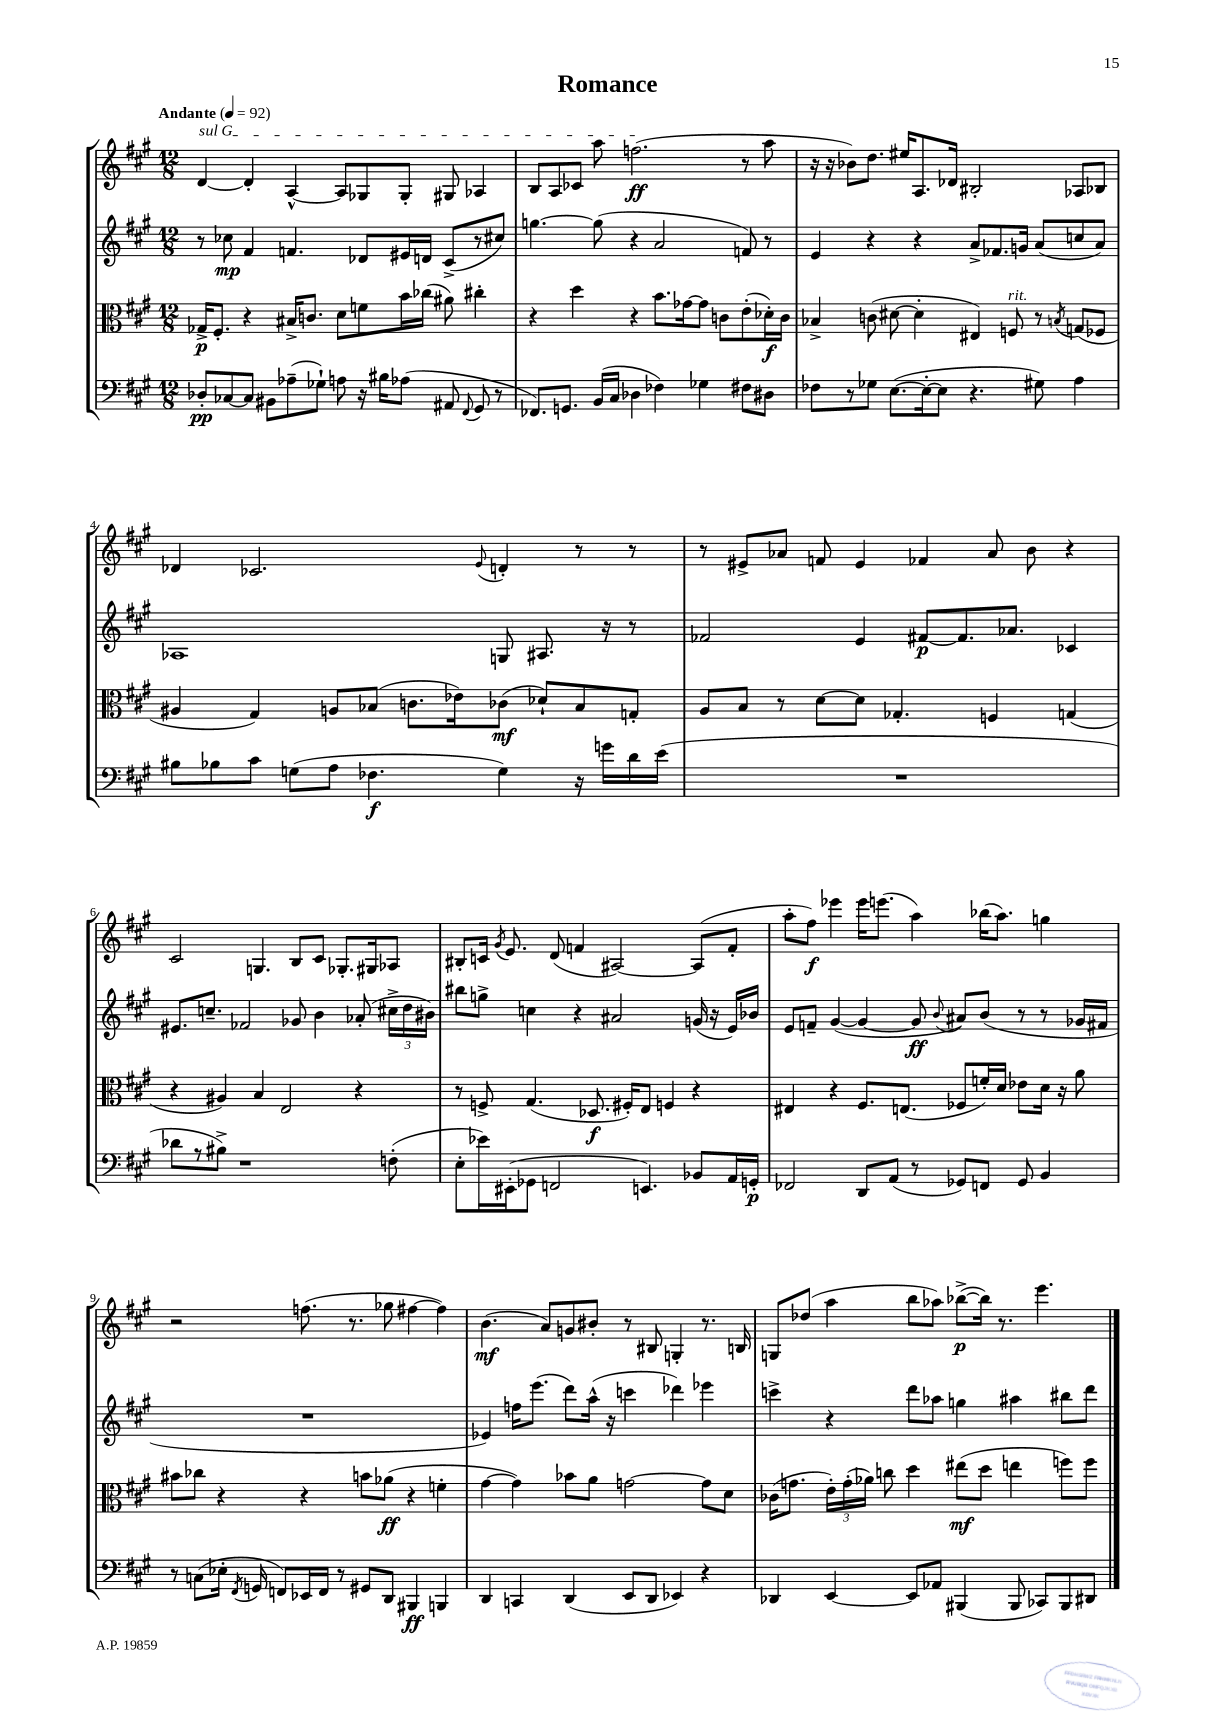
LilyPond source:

\header { title = "Romance" }
<<
\new StaffGroup <<
\new Staff = "s0" {
    \clef treble \key a \major \numericTimeSignature \time 12/8 \tempo "Andante" 4 = 92
    \autoBeamOff \once \override TextSpanner.bound-details.left.text = \markup { \italic "sul G" } d'4~\startTextSpan d'4-. a4~-^ a8[ ges8 ges8]-. gis8 aes4 |
    b8[ a8 ces'8] a''8 f''2.\ff\stopTextSpan( r8 a''8 |
    r16 r16 bes'8[) d''8.] eis''16[ a8. des'16] bis2-. aes8[ bes8] |
    des'4 ces'2. \appoggiatura { e'8 } d'4-. r8 r8 |
    r8 eis'8[-> aes'8] f'8 eis'4 fes'4 aes'8 b'8 r4 |
    cis'2 g4. b8[ cis'8] ges8.[-. gis16 aes8] |
    bis8[-. c'16] \acciaccatura { gis'8 } e'8. d'8( f'4 ais2~) ais8[( f'8]-. |
    a''8[-. fis''8]\f) ees'''4 ees'''16[ e'''8.]( a''4) bes''16[( a''8.]) g''4 |
    r2 f''8.( r8. ges''8 fis''4~ fis''4) |
    b'4.\mf( a'8[) g'8 bis'8]-. r8 bis8 g4-. r8. b16 |
    g8[ des''8]( a''4 b''8[ aes''8]) bes''8[~->\p( bes''16]) r8. e'''4. \bar "|." |
}
\new Staff = "s1" {
    \clef treble \key a \major \numericTimeSignature \time 12/8
    \autoBeamOff r8 ces''8\mp fis'4 f'4. des'8[ eis'16 d'16] cis'8[->( r8 cis''8]) |
    g''4.~ g''8( r4 a'2 f'8) r8 |
    e'4 r4 r4 a'8[-> fes'8. g'16] a'8[( c''8 a'8]) |
    aes1 g8 ais8. r16 r8 |
    fes'2 e'4 fis'8[~\p fis'8. aes'8.] ces'4 |
    eis'8.[ c''8.]-- fes'2 ges'8 b'4 aes'8-.( \tuplet 3/2 { cis''16[-> d''16 bis'16]) } |
    bis''8[ g''8]-> c''4 r4 ais'2 g'16( r16 e'16[) bes'16] |
    e'8[ f'8]-- gis'4~( gis'4~ gis'8\ff \appoggiatura { b'8 } ais'8[) b'8]( r8 r8 ges'16[ fis'16] |
    R1. |
    ees'4) f''16[ e'''8.]( d'''8[) a''16]-^( r16 c'''4 des'''4) ees'''4 |
    c'''4-> r4 d'''8[ aes''8] g''4 ais''4 bis''8[ d'''8] \bar "|." |
}
\new Staff = "s2" {
    \clef alto \key a \major \numericTimeSignature \time 12/8
    \autoBeamOff ges16[->\p fis8.]-. r4 bis16[-> c'8.] d'8[ f'8 b'16 ces''16]( ais'8) cis''4-. |
    r4 d''4 r4 b'8.[ ges'16~ ges'8] c'8[ e'8-.( des'16-.\f) c'16] |
    bes4-> c'8( dis'8~ dis'4-. eis4) f8^\markup { \italic "rit." } r8 \acciaccatura { b8 } g8[( fes8] |
    ais4 gis4) a8[ bes8]( c'8.[ ees'16) ces'8]\mf( des'8[-!) bes8 g8]-. |
    a8[ b8] r8 d'8[~ d'8] ges4.-. f4 g4( |
    r4 ais4) b4 e2 r4 |
    r8 f8-> gis4.( des8.\f fis16[-.) e8] f4 r4 |
    eis4 r4 fis8.[ e8.]( fes8[ f'16-.) d'16] ees'8[ d'16] r16 a'8 |
    bis'8[ ces''8] r4 r4 b'8[ aes'8]\ff( r4 f'4-. |
    gis'4~ gis'4) bes'8[ a'8] g'2~ g'8[ d'8] |
    ces'16[( g'8.] \tuplet 3/2 { e'16[-.) g'16-.( aes'16]) } c''8 d''4 eis''8[\mf( d''8] e''4 f''8[) f''8] \bar "|." |
}
\new Staff = "s3" {
    \clef bass \key a \major \numericTimeSignature \time 12/8
    \autoBeamOff des8[-.\pp ces8~ ces8] bis,8[ aes8--( ges8]-!) a8 r16 bis16[ aes8]( ais,8 \appoggiatura { fis,8 } gis,8 r8 |
    fes,8.[) g,8.] b,16[( cis16] des4 fes4) ges4 fis8[ dis8] |
    fes8[ r8 ges8] e8.[~( e16~-. e8] r4. gis8) a4 |
    bis8[ bes8 cis'8] g8[( a8] fes4.\f g4) r16 g'16[ d'16 e'16]( |
    R1. |
    des'8[ r8 bis8]->) r1 f8-.( |
    e8[-. ees'16) eis,16-.( ges,8] f,2 e,4.) bes,8[ a,16 g,16]-.\p |
    fes,2 d,8[ a,8]( r8 ges,8[) f,8] ges,8 b,4 |
    r8 c8[( ees16]-. \acciaccatura { fis,8 } g,16 f,8[) ees,16 f,16] r8 gis,8[ d,8] bis,,4\ff b,,4 |
    d,4 c,4 d,4( e,8[ d,8] ees,4) r4 |
    des,4 e,4~ e,8[ aes,8] bis,,4( bis,,8 ces,8[) bis,,8 dis,8] \bar "|." |
}
>>
>>
